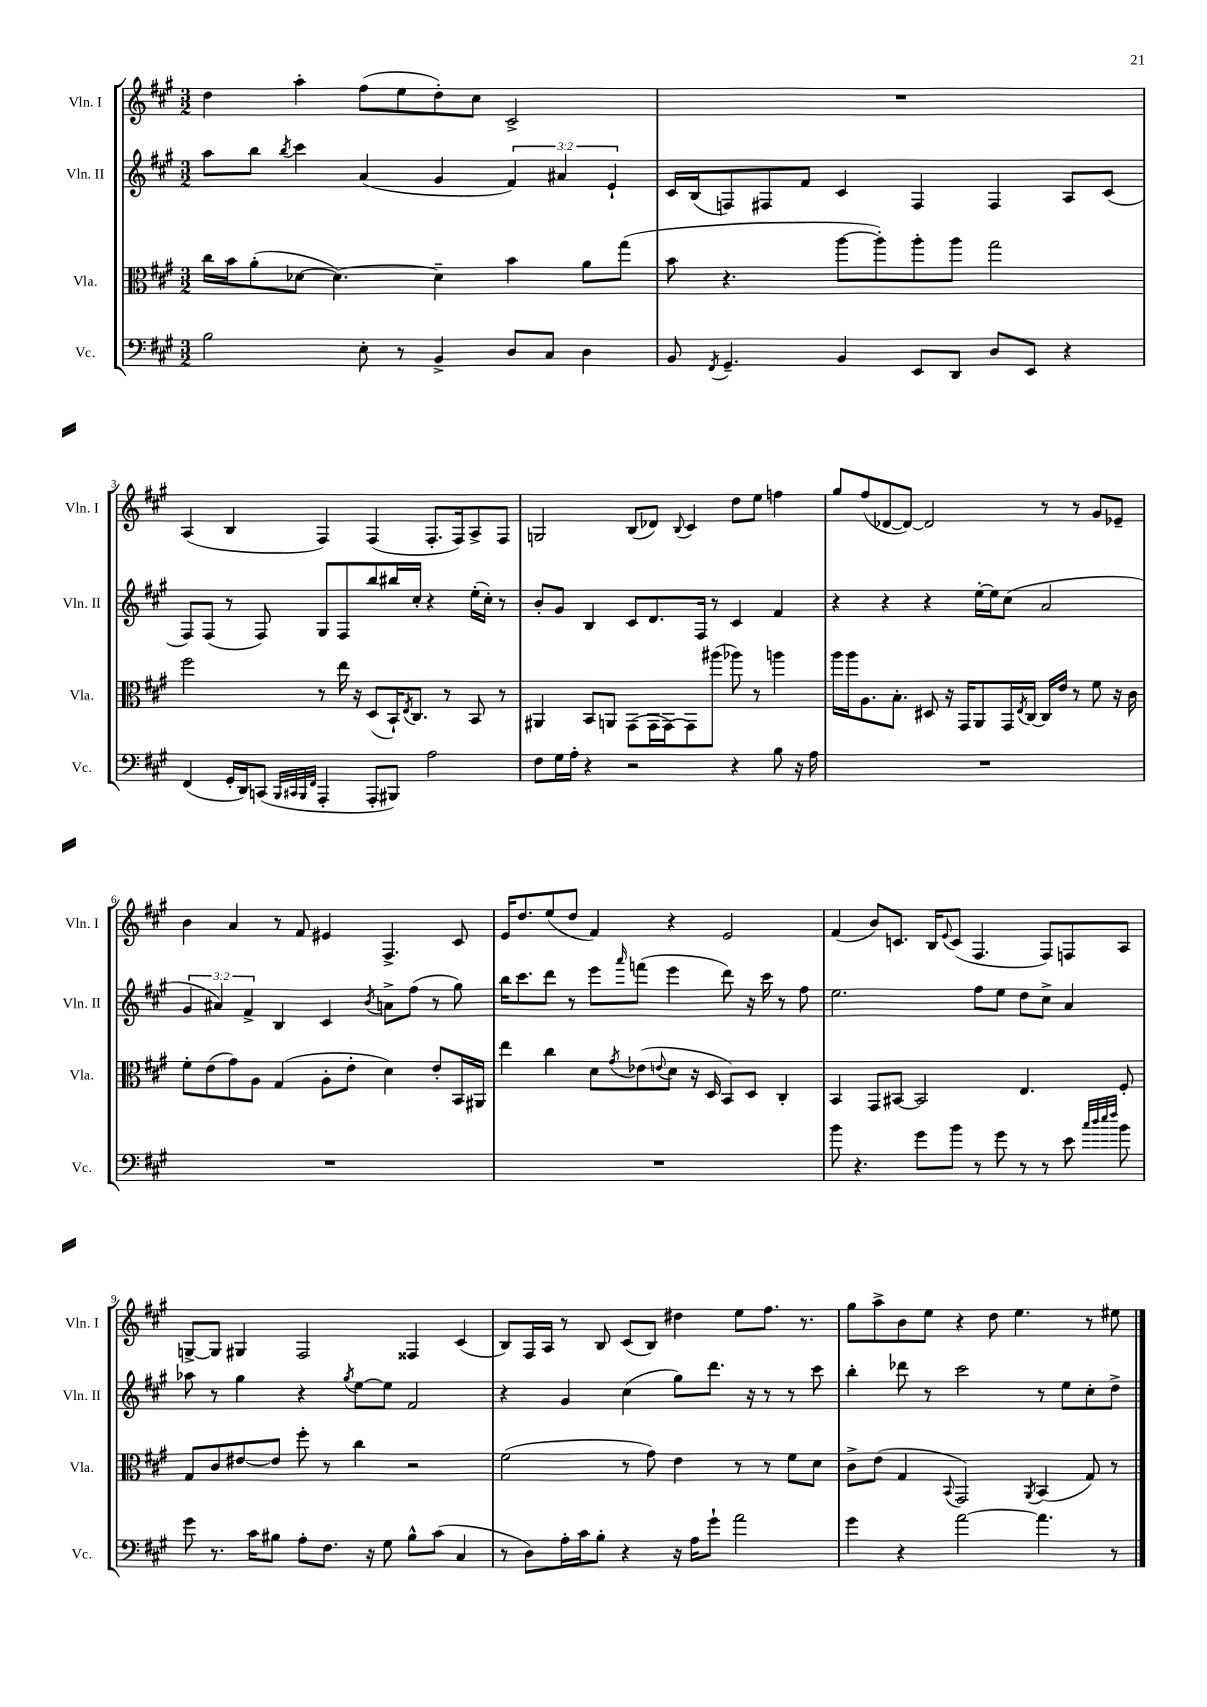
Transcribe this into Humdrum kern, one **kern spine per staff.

**kern	**kern	**kern	**kern
*part4	*part3	*part2	*part1
*staff4	*staff3	*staff2	*staff1
*I"Vc.	*I"Vla.	*I"Vln. II	*I"Vln. I
*I'Vc.	*I'Vla.	*I'Vln. II	*I'Vln. I
*clefF4	*clefC3	*clefG2	*clefG2
*k[f#c#g#]	*k[f#c#g#]	*k[f#c#g#]	*k[f#c#g#]
*M3/2	*M3/2	*M3/2	*M3/2
=1	=1	=1	=1
2B\	16cc#\LL	8aa\L	4dd\
.	16b\J	.	.
.	(8a'\	8bb\J	.
.	.	8qbb/	.
.	[8d-X\J	4ccc#\	4aa'\
.	4.d-\_)	.	.
8E'\	.	(4a/	(8ff#\L
8r	.	.	8ee\
4BB^/	4d-~\]	4g#/	8dd'\)
.	.	.	8cc#\J
8D/L	4b\	6f#/)	2c#^/
8C#/J	.	.	.
.	.	6a#X/	.
4D\	8a\L	.	.
.	.	6e`/	.
.	(8gg#\J	.	.
=2	=2	=2	=2
8BB/	8b\	16c#/LL	1.r
.	.	(16B/J	.
8qFF#/	.	.	.
4.GG#~/	4.r	8Fn/)	.
.	.	8F#X/	.
.	.	8f#/J	.
4BB/	[8aa\L	4c#/	.
.	8aa'\])	.	.
8EE/L	8aa'\	4F#/	.
8DD/J	8aa\J	.	.
8D/L	2gg#\	4F#/	.
8EE/J	.	.	.
4r	.	8A/L	.
.	.	(8c#/J	.
!!LO:LB:g=z
=3	=3	=3	=3
(4FF#/	2ff#\	8F#/L)	(4A/
.	.	(8F#/J	.
16GG#'/LL	.	8r	4B/
16DD/J)	.	.	.
(8CCn/J	.	8F#/)	.
32qqBBB/LLL	.	.	.
32qqCC#X/	.	.	.
32qqBBB/	.	.	.
32qqFF#/JJJ	.	.	.
4AAA'/	8r	8G#/L	4F#/)
.	16ee\	8F#/	.
.	16r	.	.
8AAA'/L	(8D/L	8bb/	(4F#/
8BBB#X/J)	16BB`/K)	16bb#X/L	.
.	8qE/	.	.
.	8.C#/J	16cc#'/JJ	.
2A\	.	4r	8.F#'/L
.	8r	.	.
.	.	.	16F#/k)
.	8BB/	(16ee'\LL	8A^/
.	.	16cc#'\JJ)	.
.	8r	8r	8F#/J
=4	=4	=4	=4
8F#\L	4AA#X/	8b'/L	2Gn/
16G#\L	.	8g#/J	.
16A'\JJ	.	.	.
4r	8BB/L	4B/	.
.	8AAn/J	.	.
2r	(8GG#\L	8c#/L	(8B/L
.	16GG#\L	8.d/	8d-X/J)
.	[16GG#\J)	.	.
.	.	.	8qqB/
.	8GG#\]	.	4c#/
.	.	16F#/Jk	.
.	(8aa#X\J	8r	.
4r	8aa-X\)	4c#/	8dd\L
.	8r	.	8ee\J
8B\	4aan\	4f#/	4ffn\
16r	.	.	.
16A\	.	.	.
=5	=5	=5	=5
1.r	16aa\LL	4r	8gg#/L
.	16aa\J	.	.
.	8.A\	.	(8ff#/
.	.	4r	[8d-X/
.	8.B'\J	.	.
.	.	.	8d-/J_)
.	8D#X/	4r	2d-/]
.	16r	.	.
.	16GG#/KL	.	.
.	8AA/	[16ee'\LL	.
.	.	16ee\J]	.
.	16GG#/L	(8cc#\J	.
.	8qE/	.	.
.	[16C#/JJ	.	.
.	16C#/LL]	2a/	8r
.	16e/JJ	.	.
.	8r	.	8r
.	8f#\	.	8g#/L
.	16r	.	8e-X~/J
.	16c#\	.	.
!!LO:LB:g=z
=6	=6	=6	=6
1.r	8f#'\L	6g#/	4b\
.	(8e\	.	.
.	.	6a#X/)	.
.	8g#\)	.	4a/
.	.	6f#^/	.
.	8A\J	.	.
.	(4G#/	4B/	8r
.	.	.	8f#/
.	8A'\L	4c#/	4e#X/
.	8e'\J	.	.
.	.	8qb/	.
.	4d\)	8an^\L	4.F#^/
.	.	(8ff#\J	.
.	8e'/L	8r	.
.	16BB/L	8gg#\)	8c#/
.	16AA#X/JJ	.	.
=7	=7	=7	=7
1.r	4ee\	16bb\KL	16e/KL
.	.	8.ccc#\	8.dd/
.	4cc#\	8ddd\J	(8ee/
.	.	8r	8dd/J
.	8d\L	8eee\L	4f#/)
.	8qg#/	16qqaaa/	.
.	(8e-X\	(8fffn\J	.
.	8qqen/	.	.
.	8d\J	4eee\	4r
.	16r	.	.
.	16D/	.	.
.	8BB/L)	8ddd\)	2e/
.	8D/J	16r	.
.	.	16ccc#\	.
.	4C#'/	8r	.
.	.	8ff#\	.
=8	=8	=8	=8
8b\	4BB/	2.ee\	(4f#/
4.r	.	.	.
.	8GG#/L	.	8b/L)
.	[8BB#X/J	.	8.cn/J
8g#\L	2BB#/]	.	.
.	.	.	16B/KL
.	.	.	8qqe/
8b\J	.	.	(8c/J
8r	.	8ff#\L	4.F#/
8g#\	.	8ee\J	.
8r	4.E/	8dd\L	.
8r	.	8cc#^\J	8F#/L)
8e\	.	4a/	8Fn/
32qqcc#/LLL	.	.	.
32qqdd/	.	.	.
32qqee/	.	.	.
32qqff#/JJJ	.	.	.
8b\	8F#'/	.	8A/J
!!LO:LB:g=z
=9	=9	=9	=9
8g#\	8G#/L	8aa-X\	[8Gn^/L
8.r	8c#/	8r	8G/J]
.	[8e#X/	4gg#\	4G#X/
16c#\KL	.	.	.
8B#X\J	8e#/J]	.	.
8A'\L	8ff#'\	4r	2F#/
8.F#\J	8r	.	.
.	.	8qgg#/	.
.	4cc#\	[8ee\L	.
16r	.	.	.
8G#\	.	8ee\J]	.
8B#^^\L	2r	2f#/	4F##X/
(8c#\J	.	.	.
4C#/	.	.	(4c#/
=10	=10	=10	=10
8r	(2f#\	4r	8B/L)
8D\L)	.	.	16F#/L
.	.	.	16A/JJ
16A'\L	.	4g#/	8r
16c#\J	.	.	.
8B'\J	.	.	8B/
4r	8r	(4cc#\	(8c#/L
.	8g#\)	.	8B/J)
16r	4e\	8gg#\L)	4dd#X\
16A\KL	.	.	.
8g#`\J	.	8.ddd\J	.
2a\	8r	.	8ee\L
.	.	16r	.
.	8r	8r	8.ff#\J
.	8f#\L	8r	.
.	.	.	8.r
.	8d\J	8ccc#\	.
=11	=11	=11	=11
4g#\	8c#^\L	4bb'\	8gg#\L
.	(8e\J	.	8aa^\
4r	4G#/	8ddd-X\	8b\
.	.	8r	8ee\J
.	8qqBB/	.	.
[2a\	2GG#/)	2ccc#\	4r
.	.	.	8dd\
.	.	.	4.ee\
.	8qAA/	.	.
4.a\]	(4BB/	8r	.
.	.	8ee\L	.
.	8G#/)	8cc#'\	8r
8r	8r	8dd^\J	8ee#X\
==	==	==	==
*-	*-	*-	*-
